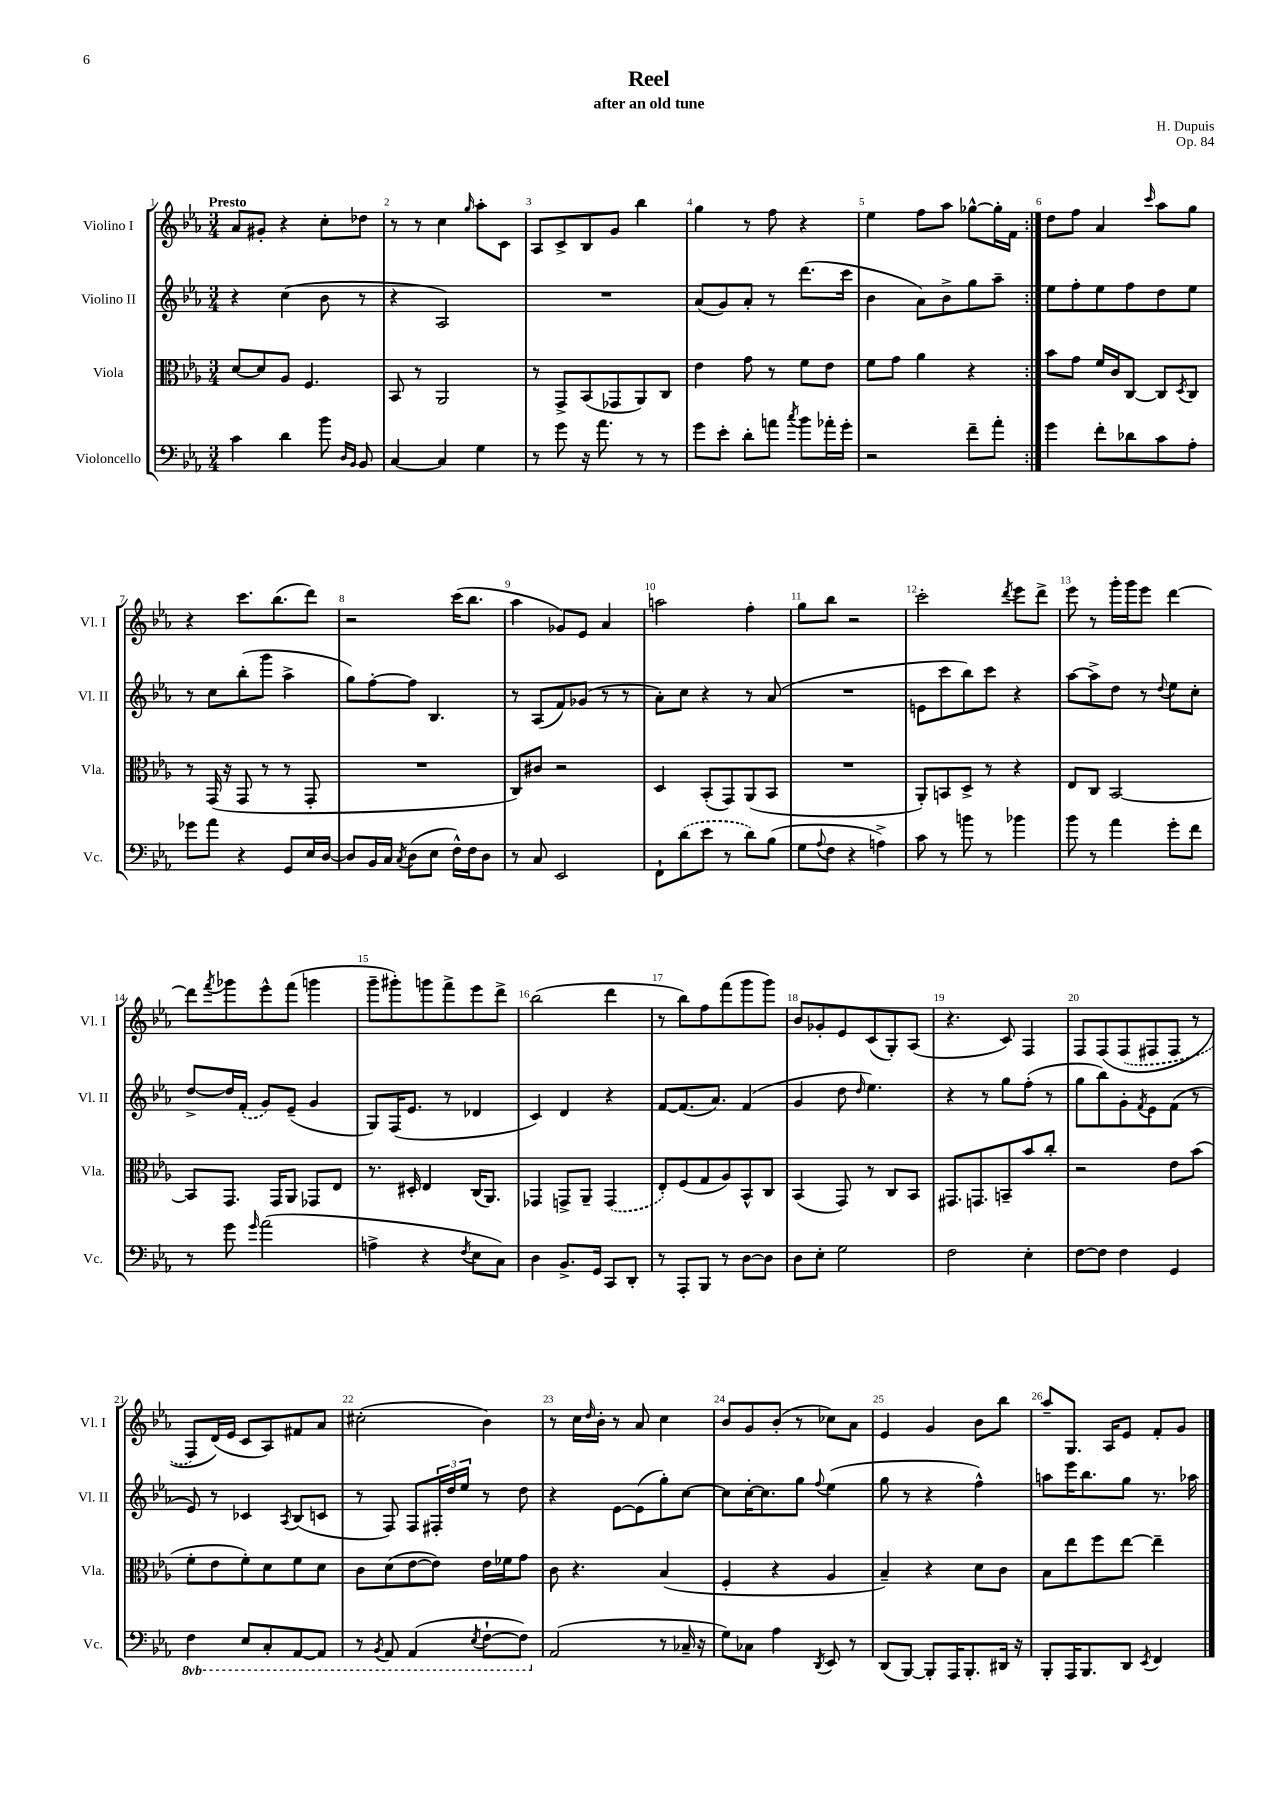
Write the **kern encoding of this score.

**kern	**kern	**kern	**kern
*staff4	*staff3	*staff2	*staff1
*clefF4	*clefC3	*clefG2	*clefG2
*k[b-e-a-]	*k[b-e-a-]	*k[b-e-a-]	*k[b-e-a-]
*M3/4	*M3/4	*M3/4	*M3/4
4c	[8d	4r	8a-
.	8d]	.	8g#'
4d	8A-	(4cc	4r
.	4.F	.	.
8b-	.	8b-	8cc'
16qqD	.	.	.
16qqBB-	.	.	.
8BB-	.	8r	8dd-
=	=	=	=
[4C	8BB-	4r	8r
.	8r	.	8r
4C]	2AA-	2A-)	4cc
.	.	.	16qqgg
4G	.	.	8aa-'
.	.	.	8c
=	=	=	=
8r	8r	2.r	8A-
8g	8GG^	.	8c^
16r	(8BB-	.	8B-
8.a-	.	.	.
.	8GG-	.	8g
8r	8AA-)	.	4bb-
8r	8C	.	.
=	=	=	=
8g	4e-	(8a-	4gg
8e-'	.	8g)	.
8d'	8g	8a-'	8r
8a	8r	8r	8ff
8qcc	.	.	.
8b-	8f	(8.ddd	4r
16a-'	8e-	.	.
16g'	.	16ccc	.
=	=	=	=
2r	8f	4b-	4ee-
.	8g	.	.
.	4a-	8a-)	8ff
.	.	8b-^	8aa-
8f~	4r	8gg	[8gg-^^
8a-'	.	8aa-~	16gg-']
.	.	.	16f
=:|!	=:|!	=:|!	=:|!
4g	8b-	8ee-	8dd
.	8g	8ff'	8ff
8f'	16f	8ee-	4a-
.	16c	.	.
8d-	[8C	8ff	.
.	.	.	16qqccc
8c	8C]	8dd	8aa-
.	8qD	.	.
8A-'	8C	8ee-	8gg
=	=	=	=
8g-	8r	8r	4r
8a-	(16GG	8cc	.
.	16r	.	.
4r	8GG	(8bb-'	8.ccc
.	8r	8ggg	.
.	.	.	(8.bb-
8GG	8r	4aa-^	.
16E-	8GG'	.	8ddd)
[16D	.	.	.
=	=	=	=
8D]	2.r	8gg)	2r
16BB-	.	[8ff'	.
16C	.	.	.
8qC	.	.	.
(8D	.	8ff]	.
8E-	.	4.B-	.
16F^^)	.	.	(16ccc
16F	.	.	8.bb-
8D	.	.	.
=	=	=	=
8r	8C)	8r	4aa-
8C	8c#	(8A-	.
2EE-	2r	8f)	8g-)
.	.	(8g-	8e-
.	.	8r	4a-
.	.	8r	.
=	=	=	=
8FF`	4D	8a-')	2aa
(8d	.	8cc	.
8e-	(8BB-'	4r	.
8r	8GG)	.	.
8d)	(8AA-	8r	4ff'
(8B-	8BB-	(8a-	.
=	=	=	=
8G	2.r	2.r	8gg
8qqA-	.	.	.
8F	.	.	8bb-
4r	.	.	2r
4A^)	.	.	.
=	=	=	=
8c	8AA-')	8e	2ccc'
8r	8BB	8ccc	.
8b	8D^	8bb-)	.
8r	8r	8ccc	.
.	.	.	8qddd
4b-	4r	4r	8eee-
.	.	.	8ddd^
=	=	=	=
8b-	8E-	[8aa-	8eee-
8r	8C	8aa-^]	8r
4a-	[2BB-	8dd	16ggg'
.	.	.	16ggg
.	.	8r	8eee-
.	.	8qqdd	.
8g'	.	8ee-	[4ddd
8f	.	8cc'	.
=	=	=	=
8r	8BB-]	[8dd^	8ddd]
.	.	.	8qfff
8g	8.GG	16dd]	8ggg-
.	.	(16f'	.
16qqg	.	.	.
(2a-	.	8g)	8eee-^^
.	16GG	.	.
.	8AA-	(8e-~	(8fff
.	8GG-	4g	4ggg
.	8E-	.	.
=	=	=	=
4A^	8.r	8G)	8ggg~
.	.	(16F	8ggg#')
.	16D#'	8.e-	.
4r	4E-	.	8ggg
.	.	8r	8fff^
8qF	.	.	.
8E-	(16C	4d-	8eee-
.	8.AA-)	.	.
8C)	.	.	8ddd^
=	=	=	=
4D	4GG-	4c)	(2bb-
8.BB-^	8GG^	4d	.
.	8AA-~	.	.
16GG	.	.	.
8CC	(4GG	4r	4ddd
8DD'	.	.	.
=	=	=	=
8r	8E-')	[8f	8r
8AAA-'	(8F	(8.f]	8bb-)
8BBB-	8G	.	8ff
.	.	8.a-)	.
8r	8A-)	.	(8fff
[8D	8BB-^^	(4f	8ggg
8D]	8C	.	8ggg)
=	=	=	=
8D	(4BB-	4g	8b-
8E-'	.	.	8g-'
2G	8GG)	8dd	8e-
.	.	16qqdd	.
.	8r	4.ee-)	(8c
.	8C	.	8G')
.	8BB-	.	(8A-
=	=	=	=
2F	8.GG#	4r	4.r
.	8.GG	.	.
.	.	8r	.
.	8BB~	8gg	8c)
4E-'	8b-	(8ff'	4F
.	8cc'	8r	.
=	=	=	=
[8F	2r	8gg	8F
8F]	.	8bb-)	&(8F
4F	.	8g'	(8F
.	.	8qf	.
.	.	8e-	8F#
4GG	8e-	(8f	8F#
.	(8b-	8r	8r
=	=	=	=
4FF	8f'	8e-)	8F)
.	8e-	8r	(16d&)
.	.	.	16e-
8EE-	8f')	4c-	8c
8CC'	8d	.	8A-)
.	.	8qA-	.
[8AAA-	8f	(8B-	8f#
8AAA-]	8d	8c	8a-
=	=	=	=
8r	8c	8r	(2cc#'
8qBBB-	.	.	.
8AAA-	(8d	8F)	.
(4AAA-	[8e-	8F	.
.	8e-])	24F#'	.
.	.	24dd	.
.	.	24ee-	.
8qEE-	.	.	.
[8FF`	16e-	8r	4b-)
.	16f-	.	.
8FF])	8g	8dd	.
=	=	=	=
(2AA-	8c	4r	8r
.	4.r	.	16cc
.	.	.	16qqdd
.	.	.	16b-'
.	.	[8e-	8r
.	.	(8e-]	8a-
8r	(4B-	8gg')	4cc
16C-~	.	[8cc	.
16r	.	.	.
=	=	=	=
8G)	4F'	8cc]	8b-
8C-	.	[16cc'	8g
.	.	8.cc]	.
4A-	4r	.	(8b-'
.	.	8gg	8r
8qDD	.	8qqff	.
8EE-	4A-	(4ee-	8cc-)
8r	.	.	8a-
=	=	=	=
(8DD	4B-~)	8gg	4e-
[8BBB-)	.	8r	.
8BBB-']	4r	4r	4g
16AAA-	.	.	.
8.BBB-'	.	.	.
.	8d	4ff^^)	8b-
16DD#	8c	.	8bb-
16r	.	.	.
=	=	=	=
8BBB-'	8B-	8aa	8aa-~
16AAA-	8ee-	16eee-	8.G
8.BBB-	.	8.bb-	.
.	8ff	.	.
.	.	.	16A-
8DD	[8ee-	8gg	8e-
8qEE-	.	.	.
4FF	4ee-~]	8.r	8f'
.	.	.	8g
.	.	16aa-	.
==	==	==	==
*-	*-	*-	*-
